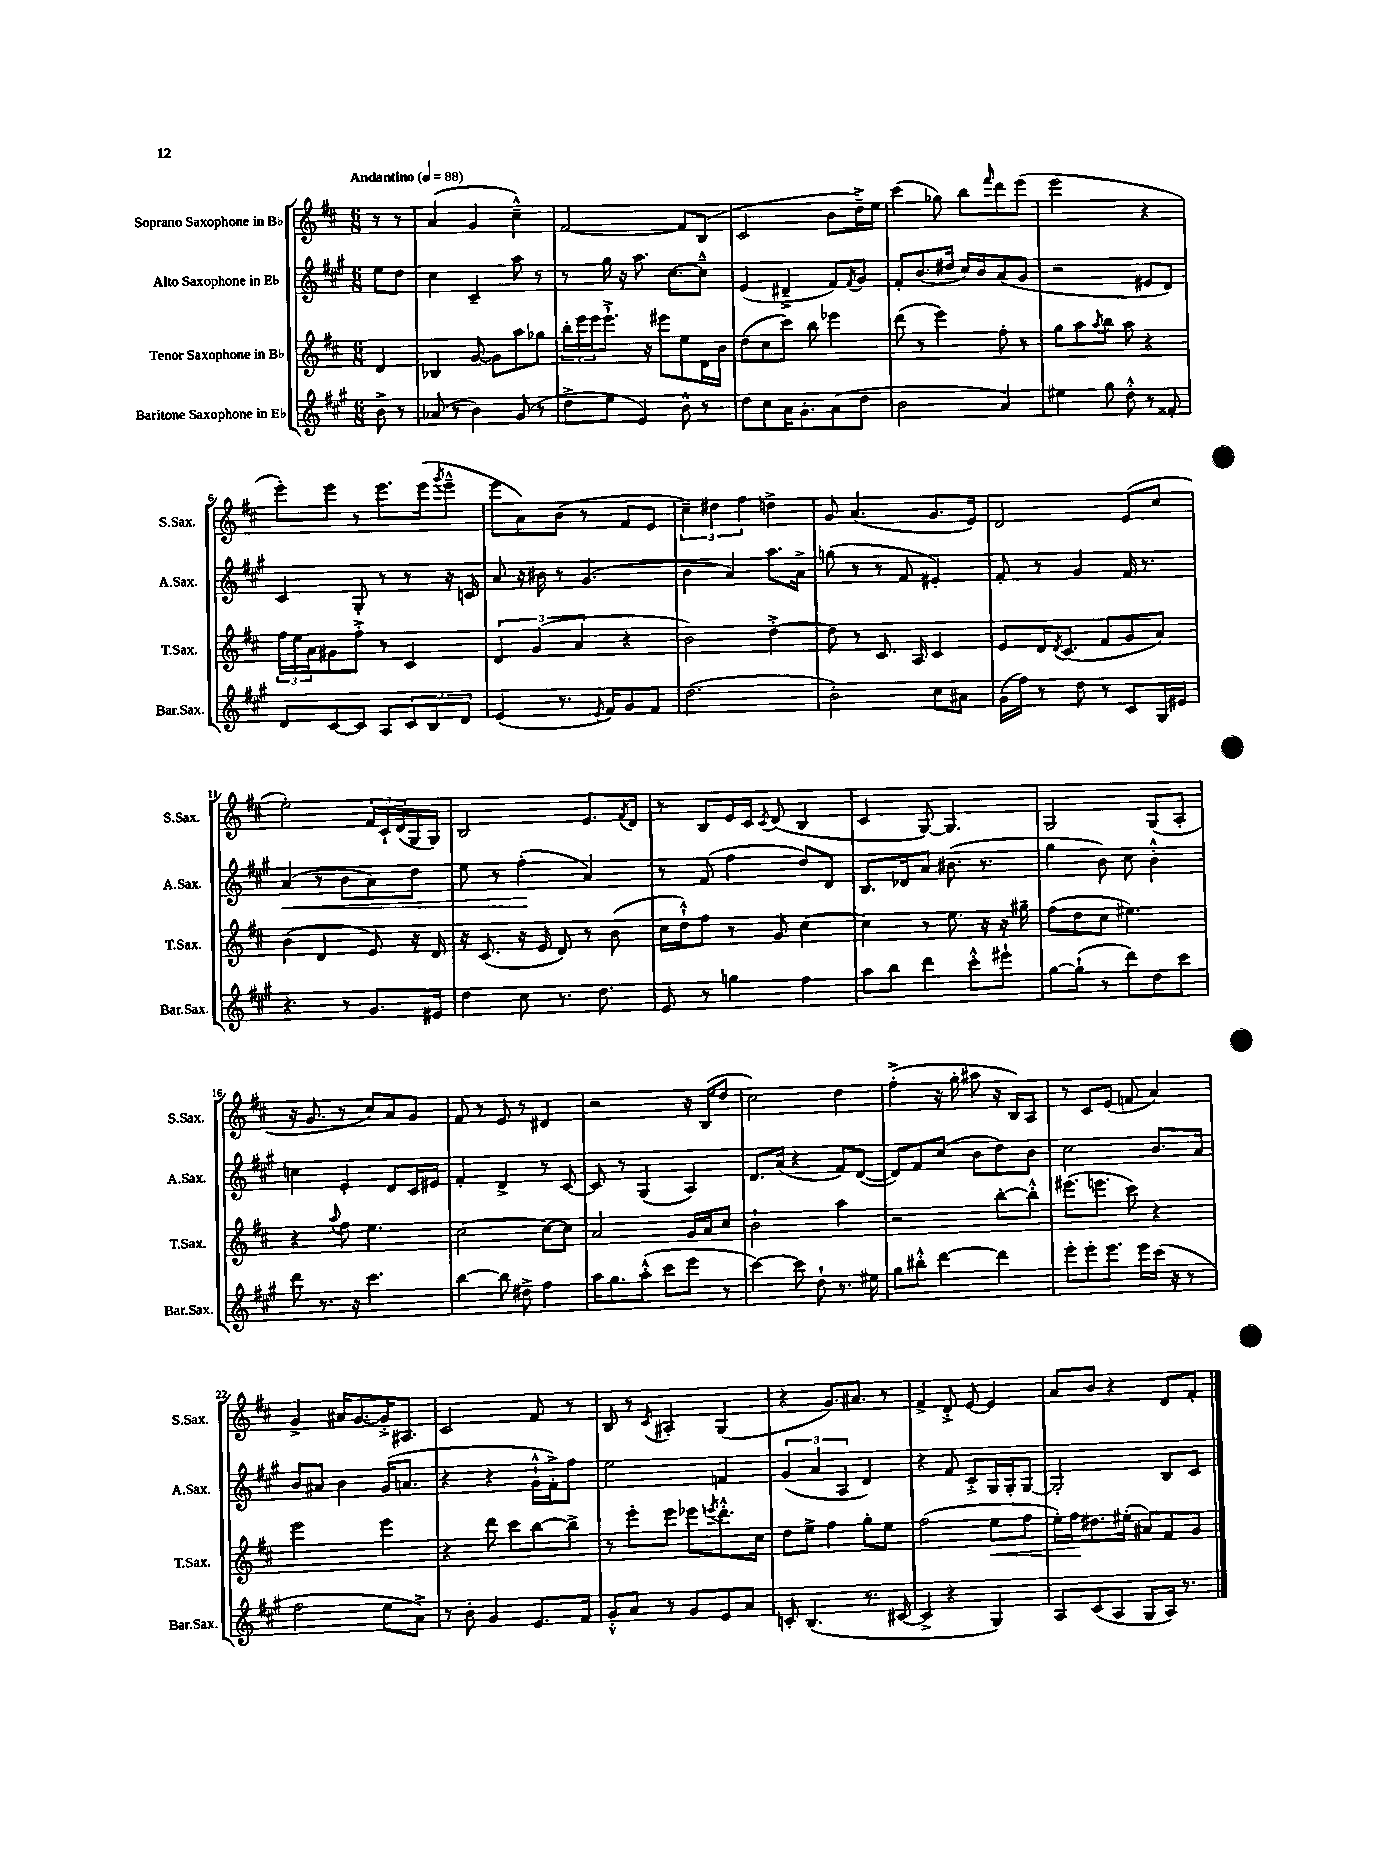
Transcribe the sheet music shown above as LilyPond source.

<<
\new StaffGroup <<
\new Staff = "s0" \with { instrumentName = "Soprano Saxophone in Bb" shortInstrumentName = "S.Sax." } {
    \clef treble \key d \major \numericTimeSignature \time 6/8 \partial 4 \tempo "Andantino" 4 = 88
    r8 r8 |
    a'4( g'4 cis''4---^) |
    fis'2~ fis'8 b8( |
    cis'2 b'8 d''16--->) e''16 |
    cis'''4( ges''8) b''8 \grace { fis'''16 } d'''8 e'''8( |
    e'''2 r4 |
    e'''8-.) e'''8 r8 e'''8. e'''16( \acciaccatura { g'''8 } e'''8---^ |
    e'''8 a'8) b'8( r8 fis'8 e'8 |
    \tuplet 3/2 { cis''4--) dis''4 fis''4 } d''4-> |
    g'8 a'4.( g'8. e'16) |
    d'2 e'8( cis''8 |
    e''2-.) \tuplet 3/2 { fis'16 cis'16-! d'16( } g16 g16) |
    b2 e'8. \acciaccatura { fis'8 } d'16 |
    r8 b8 e'16 cis'16 \acciaccatura { cis'8 } d'8( b4 |
    cis'4 g8~) g4. |
    g2 g8( a8-. |
    r16 g'8. r8 cis''8) a'8 g'8 |
    fis'8 r8 e'8 r8 dis'4 |
    r2 r16 b16( d''8 |
    cis''2) d''4 |
    fis''4-.->( r16 g''16-. ais''8 r16 b16) a8 |
    r8 cis'8 e'8( f'8 a'4) |
    g'4-> ais'16 g'8.~ g'16-.-> ais8. |
    cis'2 fis'8 r8 |
    b8 r8 \acciaccatura { cis'8 } ais4-. g4( |
    r4 g'8.) ais'8. r8 |
    fis'4-> d'8-.-> e'8~ e'4 |
    a'8 b'8 r4 d'8 fis'8-. \bar "|." |
}
\new Staff = "s1" \with { instrumentName = "Alto Saxophone in Eb" shortInstrumentName = "A.Sax." } {
    \clef treble \key a \major \numericTimeSignature \time 6/8 \partial 4
    e''8 d''8 |
    cis''4 cis'4-- a''8 r8 |
    r8 gis''16 r16 a''8. cis''8.~ cis''8---^ |
    e'4( dis'4---> fis'8) \acciaccatura { fis'8 } gis'8 |
    fis'8-. b'8.( dis''16 cis''16) b'16 a'8( gis'8 |
    r2 eis'8 d'8) |
    cis'4 gis8-. r8 r8 r16 c'16 |
    a'8 r16 bis'16 r8 gis'4.( |
    b'4 a'4) a''8. a'16-> |
    g''8( r8 r8 fis'8 eis'4-.) |
    fis'8-. r8 gis'4 fis'16 r8. |
    a'4\<( r8 b'8 a'8) d''8 |
    e''8 r8 fis''4-.\!( a'4) |
    r8 fis'8( fis''4 d''8) d'8 |
    b8. des'16 a'8 bis'8.( r8. |
    gis''4 b'8) cis''8 b'4-.-^ |
    c''4 e'4-. d'8 cis'16 eis'16 |
    fis'4-. d'4-> r8 cis'8~ |
    cis'8 r8 gis4( a4) |
    d'8. a'16( r4 fis'8) d'8~( |
    d'8) fis'8 cis''8( b'8 d''8) b'8 |
    cis''2 b'8. a'16 |
    b'8 ais'8 b'4 gis'16( a'8. |
    r4 r4 gis'16-!-^ fis'16-.->) fis''8 |
    e''2 f'4 |
    \tuplet 3/2 { gis'4( a'4 a4 } d'4) |
    r4 fis'8 cis'8-.-> gis16 gis16-. gis8~ |
    gis2-. b8 cis'8 \bar "|." |
}
\new Staff = "s2" \with { instrumentName = "Tenor Saxophone in Bb" shortInstrumentName = "T.Sax." } {
    \clef treble \key d \major \numericTimeSignature \time 6/8 \partial 4
    d'4 |
    bes4 g'8~ g'8 a''8 ges''8 |
    \tuplet 3/2 { b''16-. e'''16 e'''16 } e'''8.-!-> r16 eis'''8 e''8 d'16 b'16 |
    d''8( cis''8 cis'''8) b''8 ees'''4 |
    d'''8( r8 e'''4) fis''8-. r8 |
    g''8 a''8 \acciaccatura { a''8 } b''8 a''8 r4 |
    \tuplet 3/2 { fis''16 e''16 a'16 } gis'8 fis''8-.-> r8 cis'4 |
    \tuplet 3/2 { d'4 g'4( a'4 } r4 |
    b'2) d''4~-.-> |
    d''8 r8 cis'8. a16 cis'4 |
    e'8 d'16 \acciaccatura { d'8 } cis'8.( fis'8 g'8 a'8) |
    b'4( d'4 e'8) r16 d'16 |
    r16 cis'8.( r16 e'16 d'8) r8 b'8( |
    cis''16 d''16-!-^) fis''8 r8 g'8 cis''4~ |
    cis''4 r8 e''8. r16 r16 gis''16-- |
    fis''8( d''8 cis''8 eis''4.) |
    r4 \appoggiatura { a''8 } fis''8 e''4. |
    cis''2~ cis''8~ cis''8 |
    a'2 g'16 a'16 cis''8 |
    b'2-! a''4 |
    r2 b''8~-. b''8-.-^ |
    eis'''8.( e'''8. cis'''8) r4 |
    e'''2 e'''4 |
    r4 d'''8 cis'''8 b''8~ b''8-> |
    r8 e'''8-. e'''8 ees'''8 \acciaccatura { e'''8 } d'''8.-.-^ cis''16 |
    d''8 e''8-> fis''4 g''8-. e''8 |
    fis''2( e''8\< fis''8 |
    e''16-.) fis''16\! dis''8. eis''16-.( ais'8) fis'8 g'8 \bar "|." |
}
\new Staff = "s3" \with { instrumentName = "Baritone Saxophone in Eb" shortInstrumentName = "Bar.Sax." } {
    \clef treble \key a \major \numericTimeSignature \time 6/8 \partial 4
    b'8-> r8 |
    aes'8( r8 b'4) gis'8( r8 |
    d''8-> e''8 e'4) b'8-^ r8 |
    d''8 cis''8 a'16 gis'8.-. a'8( d''8 |
    b'2 a'4) |
    eis''4 gis''8 d''8-.-^ r8 fisis'8-. |
    d'8 cis'8~ cis'8 a8 \tuplet 3/2 { cis'8 b8 d'8 } |
    e'4( r8. \acciaccatura { e'8 } fis'16) gis'8 fis'8 |
    d''2.( |
    b'2-.) cis''8 ais'8 |
    gis'16( fis''16) r8 d''8 r8 cis'8 gis16 eis'16 |
    r4. r8 gis'8. eis'16 |
    d''4 cis''8 r8. d''8. |
    e'8 r8 g''4 fis''4 |
    a''8 b''8 d'''4 cis'''8-.-^ eis'''8-! |
    gis''8~ gis''8-!( r8 d'''8) d''8 cis'''8 |
    d'''8 r8. r16 cis'''4. |
    b''4~ b''8 dis''8-> fis''4 |
    a''16 gis''8. a''8-.-^( cis'''8 e'''8 r8 |
    cis'''4~) cis'''8 d''8-! r8. eis''16 |
    gis''8 bis''8-.-^ d'''4~ d'''4 |
    e'''8-. e'''8-. e'''8. e'''16 cis'''16( r16 r8 |
    fis''2 e''8 a'8->) |
    r8 b'8-. gis'4 e'8. fis'16 |
    gis'8-.-^ a'8 r8 gis'8 e'8 a'8 |
    c'8-. b4.( r8. cis'16~ |
    cis'4-> r4 gis4) |
    a8 cis'8( a8 gis8 a16) r8. \bar "|." |
}
>>
>>
